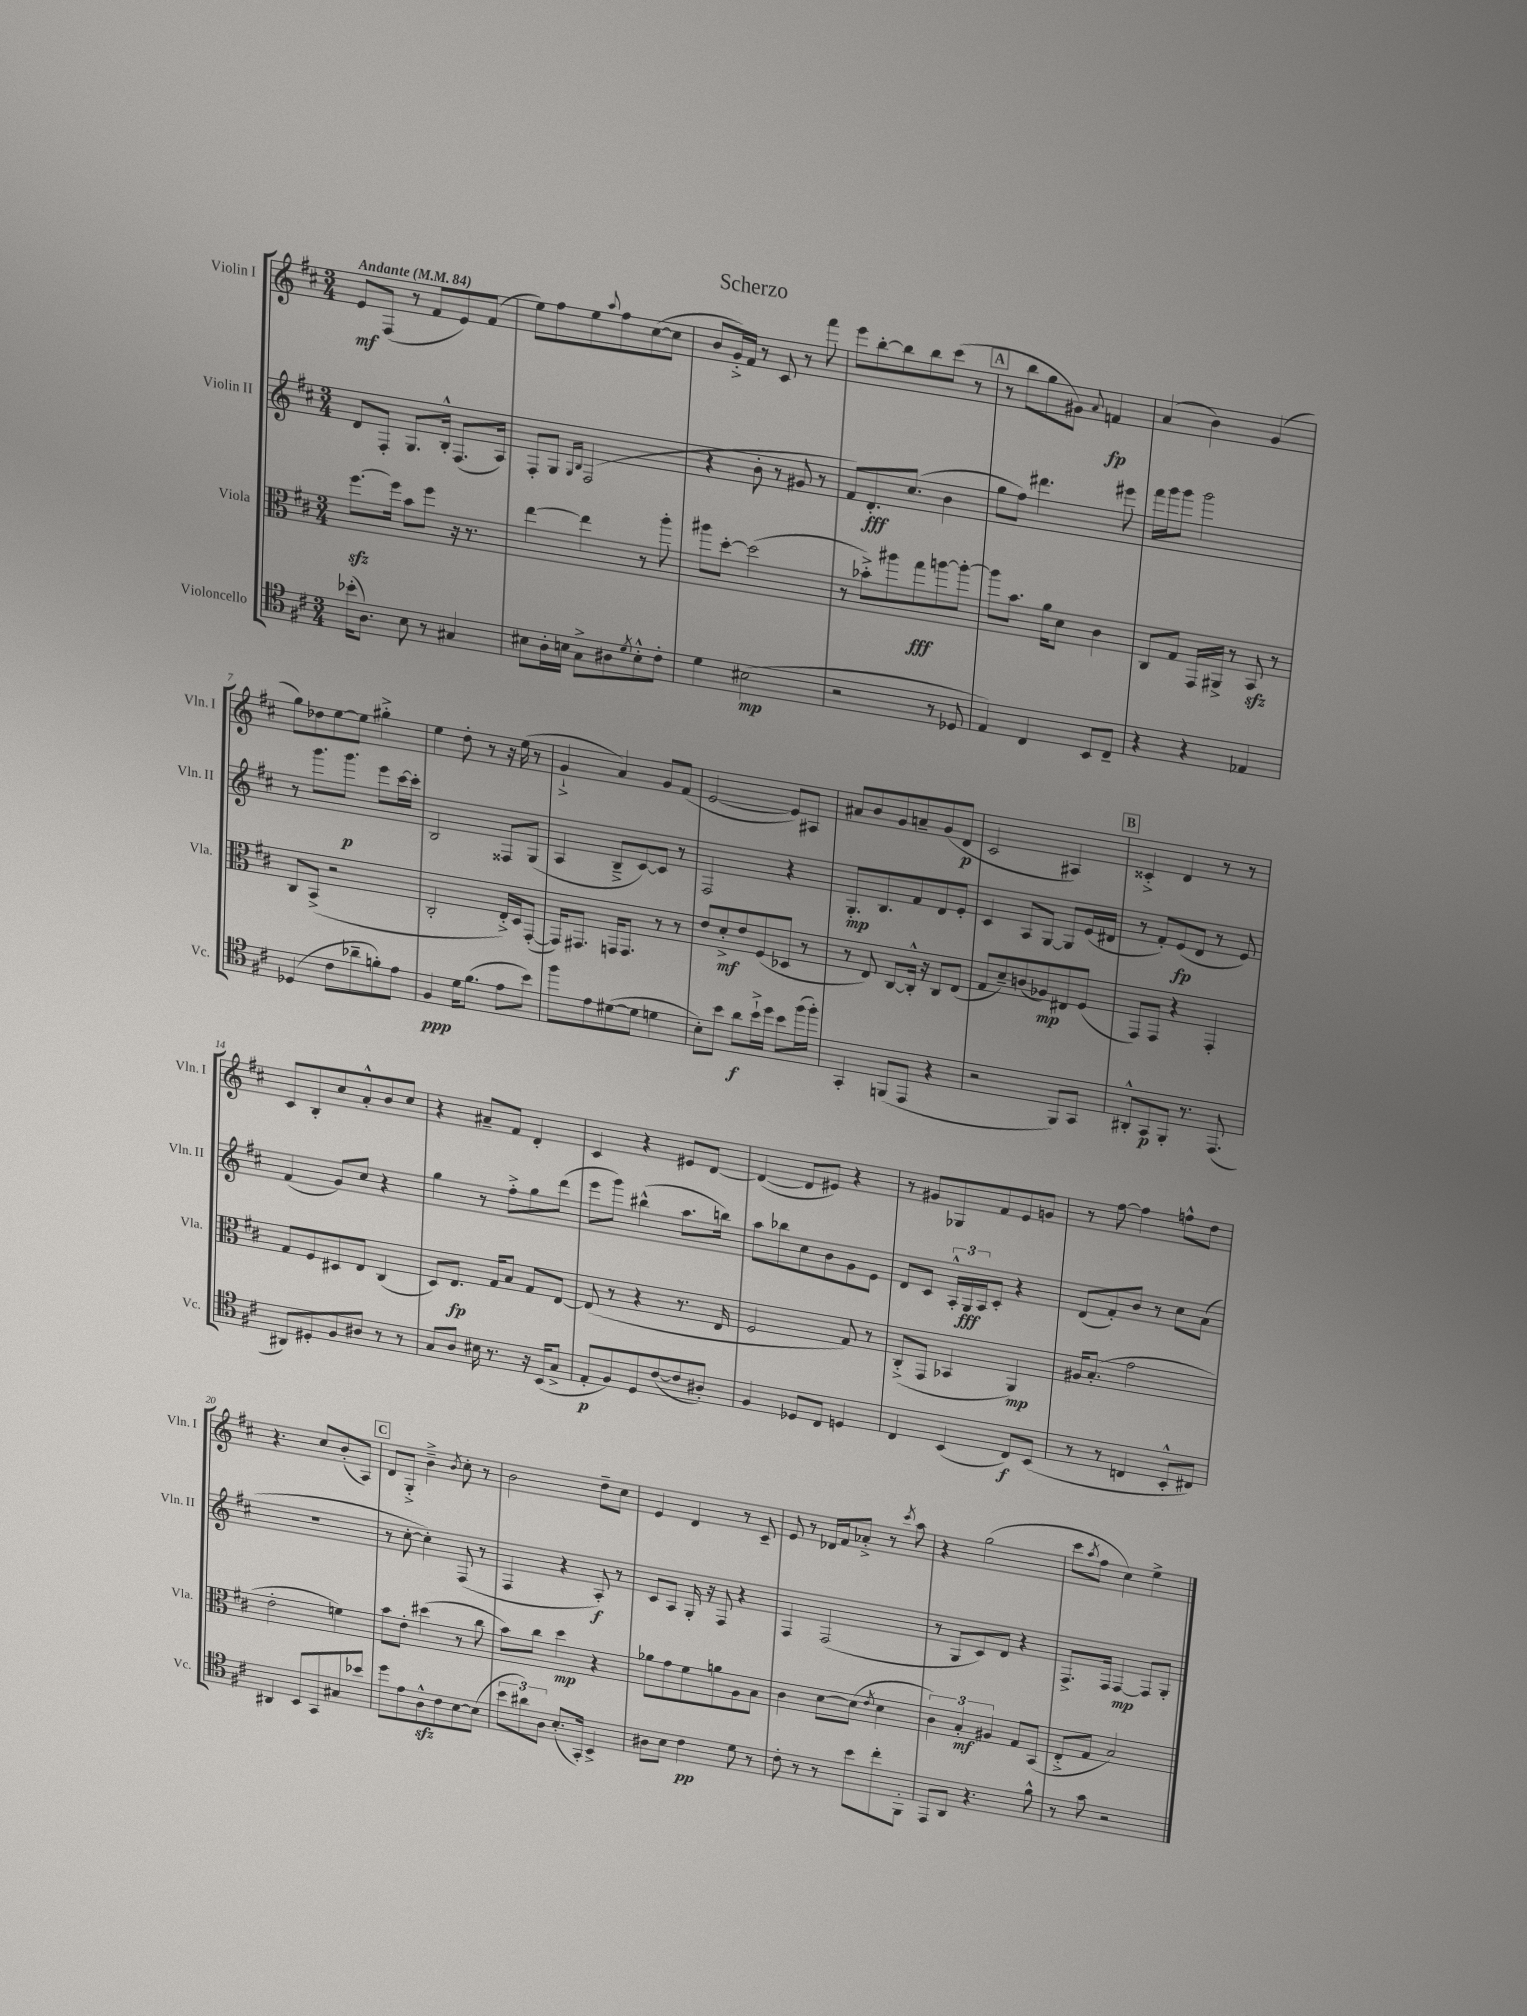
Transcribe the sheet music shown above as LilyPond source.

\header { title = "Scherzo" }
<<
\new StaffGroup <<
\new Staff = "s0" \with { instrumentName = "Violin I" shortInstrumentName = "Vln. I" } {
    \clef treble \key d \major \numericTimeSignature \time 3/4 \tempo "Andante" 4 = 84
    e'8\mf fis8( r8 fis'8 e'8) fis'8( |
    e''8) fis''8 e''8 \appoggiatura { a''8 } fis''8 cis''8~( cis''8 |
    b'8 g'16-.->) fis'16 r8 cis'8 r8 fis'''8 |
    e'''8 b''8~-. b''8 b''8 cis'''8( r8 |
    \mark \markup { \box "A" } r8 b''8 g''8 gis'8) \appoggiatura { a'8 } f'4\fp |
    a'4( b'4) g'4( |
    g''8) des''8 e''8~ e''8 gis''4-.-> |
    e''4 d''8-. r8 r16 e''16( r8 |
    g'4-!-> a'4) g'8 fis'8( |
    e'2~ e'8) ais8 |
    ais'8 b'8 g'8 a'8-- g'8( d'8\p |
    cis'2 ais4) |
    \mark \markup { \box "B" } cisis'4-.-> d'4 r8 r8 |
    cis'8 b8-. cis''8 a'8-.-^ b'8 cis''8 |
    r4 ais'8-- fis'8 d'4-. |
    cis'4 r4 eis'8 d'8~ |
    d'4~( d'8 eis'8) r4 |
    r8 gis'8 ges8 fis'8 e'8 g'8 |
    r8 fis''8~ fis''4 f''8-^ d''8 |
    r4. cis''8 b'8-.( a8) |
    \mark \markup { \box "C" } d'8 g8-.-> b'4---> \acciaccatura { b'8 } cis''8-. r8 |
    b'2 d''8-- cis''8 |
    e'4 d'4 r8 cis'8-- |
    e'8 r8 des'16 fis'16 aes'8-.-> r8 \acciaccatura { cis'''8 } a''8 |
    r4 g''2( |
    cis'''8 \acciaccatura { a''8 } fis''8 cis''4) e''4-> \bar "|." |
}
\new Staff = "s1" \with { instrumentName = "Violin II" shortInstrumentName = "Vln. II" } {
    \clef treble \key d \major \numericTimeSignature \time 3/4
    d'8 fis8-. g8. b16-.-^ fis8.( a16) |
    fis8-. g8 \grace { g16 b16 } fis2( |
    r4 b'8-. r8 gis'8 r8 |
    fis'8) d'8.-.\fff cis''8.( b'4 |
    \mark \markup { \box "A" } g''8 fis''8) dis'''4. eis'''8 |
    fis'''16 g'''16 g'''8 g'''2 |
    r8 g'''8. g'''8.\p e'''8 cis'''16~ cis'''16-. |
    b2 fisis8 g8( |
    a4 b8---> cis'8~) cis'8 r8 |
    fis2 r4 |
    g8.-.\mp b8. fis'8 d'8 e'8-. |
    cis'4 a8 g8~ g8 e'16( dis'16 |
    \mark \markup { \box "B" } r8 fis'8-.) e'8\fp( d'8 r8 e'8) |
    fis'4( g'8) cis''8 r4 |
    g''4 r8 fis''8-.-> g''8 d'''8( |
    e'''8 g'''8) bis''4-^( a''8. b''16) |
    a''8 bes''8 cis''8 b'8 g'8 e'8 |
    d'8 cis'8 \tuplet 3/2 { a16-.-^ g16\fff a16 } cis'8-. r4 |
    d'8( fis'8-.) b'8 r8 cis''8 a'8( |
    R2. |
    \mark \markup { \box "C" } r8 cis''8~-. cis''4-.) fis8( r8 |
    fis4 r4 a8-.\f) r8 |
    cis'8 a8 g16-. r16 fis8 r4 |
    fis4 fis2( |
    r8 g8 cis'8) d'8 r4 |
    fis8.-> fis16 fis4~\mp fis8 g8-. \bar "|." |
}
\new Staff = "s2" \with { instrumentName = "Viola" shortInstrumentName = "Vla." } {
    \clef alto \key d \major \numericTimeSignature \time 3/4
    fis''8.~\sfz fis''16 b'8 fis''8 r16 r8. |
    e''4~ e''4 r8 a''8-. |
    ais''8 d''8~-. d''2( |
    r8 bes'8-.->) ais''8 g''8\fff a''8~ a''8~-. |
    \mark \markup { \box "A" } a''8 b'8. a'16 d'8 cis'4 |
    cis8 g8 g,16 ais,16-> r8 b,8\sfz r8 |
    cis8 b,8->( r2 |
    cis2-. e16-.->) d16 g,8~-.( |
    g,16) gis,8. g,16 g,8. r8 r8 |
    e'8 d'8-.->\mf e'8 fis8( des8 r8 |
    r8 e8) cis8~ cis16-.-^ r16 cis8 e8( |
    g8 d'8--) c'8( aes8\mp) eis8 fis8( |
    \mark \markup { \box "B" } g,8) g,8 r4 g,4-. |
    g8 fis8 dis8 e8 cis4( |
    d8) e8.\fp g16 b8 g8 e8~ |
    e8( r8 r4 r8. e16 |
    fis2 g8) r8 |
    cis8-.->( g,8 bes,4 a,4\mp) |
    ais16 b8.-.( g'2 |
    e'2-. f'4) |
    \mark \markup { \box "C" } b'8 e'8-. dis''4( r8 cis''8 |
    b'8) cis''8 d''4\mp r4 |
    aes'8 g'8 fis'8 a'8 a8 b8 |
    cis'4 d'8~ d'8( \acciaccatura { e'8 } d'4 |
    \tuplet 3/2 { cis'4) b4-.\mf ais4 } g8 b,8( |
    e8-.-> g8 b2) \bar "|." |
}
\new Staff = "s3" \with { instrumentName = "Violoncello" shortInstrumentName = "Vc." } {
    \clef tenor \key d \major \numericTimeSignature \time 3/4
    bes'16-.( a8.) b8 r8 gis4 |
    bis8 a16-. b16 g8-> ais8 \acciaccatura { d'8 } b8-.-^ cis'8-. |
    d'4 bis2\mp( |
    r2 r8 des8 |
    \mark \markup { \box "A" } e4) cis4 b,8 cis8-- |
    r4 r4 ees4 |
    des4( cis'8 aes'8-- f'8-.) e'8 |
    fis4\ppp d'16 fis'8.( e'8 b'8) |
    fis''8 e'8 dis'8~( dis'8 d'4 |
    b8-.) b'8 a'8\f b'16-!-> d''16 b'8 fis''16( fis''16-.) |
    g,4-. f,8( e,8 r4 |
    r2 fis,8) g,8 |
    \mark \markup { \box "B" } ais,8-.-^ g,8\p fis,8-. r8. e,8.( |
    ais,8) dis8-. fis8 ais8 r8 r8 |
    g8 a8 bis16 r8. r16 b,16( g8-> |
    e8-.\p fis8) d8 cis'8~( cis'8 ais8-.) |
    fis4 des8 cis8 d4 |
    cis4 b,4( cis8\f) b,8( |
    r8 r8 c4 b,8-.-^ cis8) |
    ais,4 b,8 g,8 gis8 bes'8 |
    \mark \markup { \box "C" } d''8 e'8 a8-^\sfz cis'8 b8~ b8( |
    \tuplet 3/2 { b'8 ais'8) a8 } b8.-.( g,16-.) b,4-> |
    ais8 b8 cis'4\pp d'8 r8 |
    cis'8-. r8 r8 b'8 cis''8-. fis,8-. |
    e,8 a,8 r4. fis'8-^ |
    r8 g'8 r2 \bar "|." |
}
>>
>>
